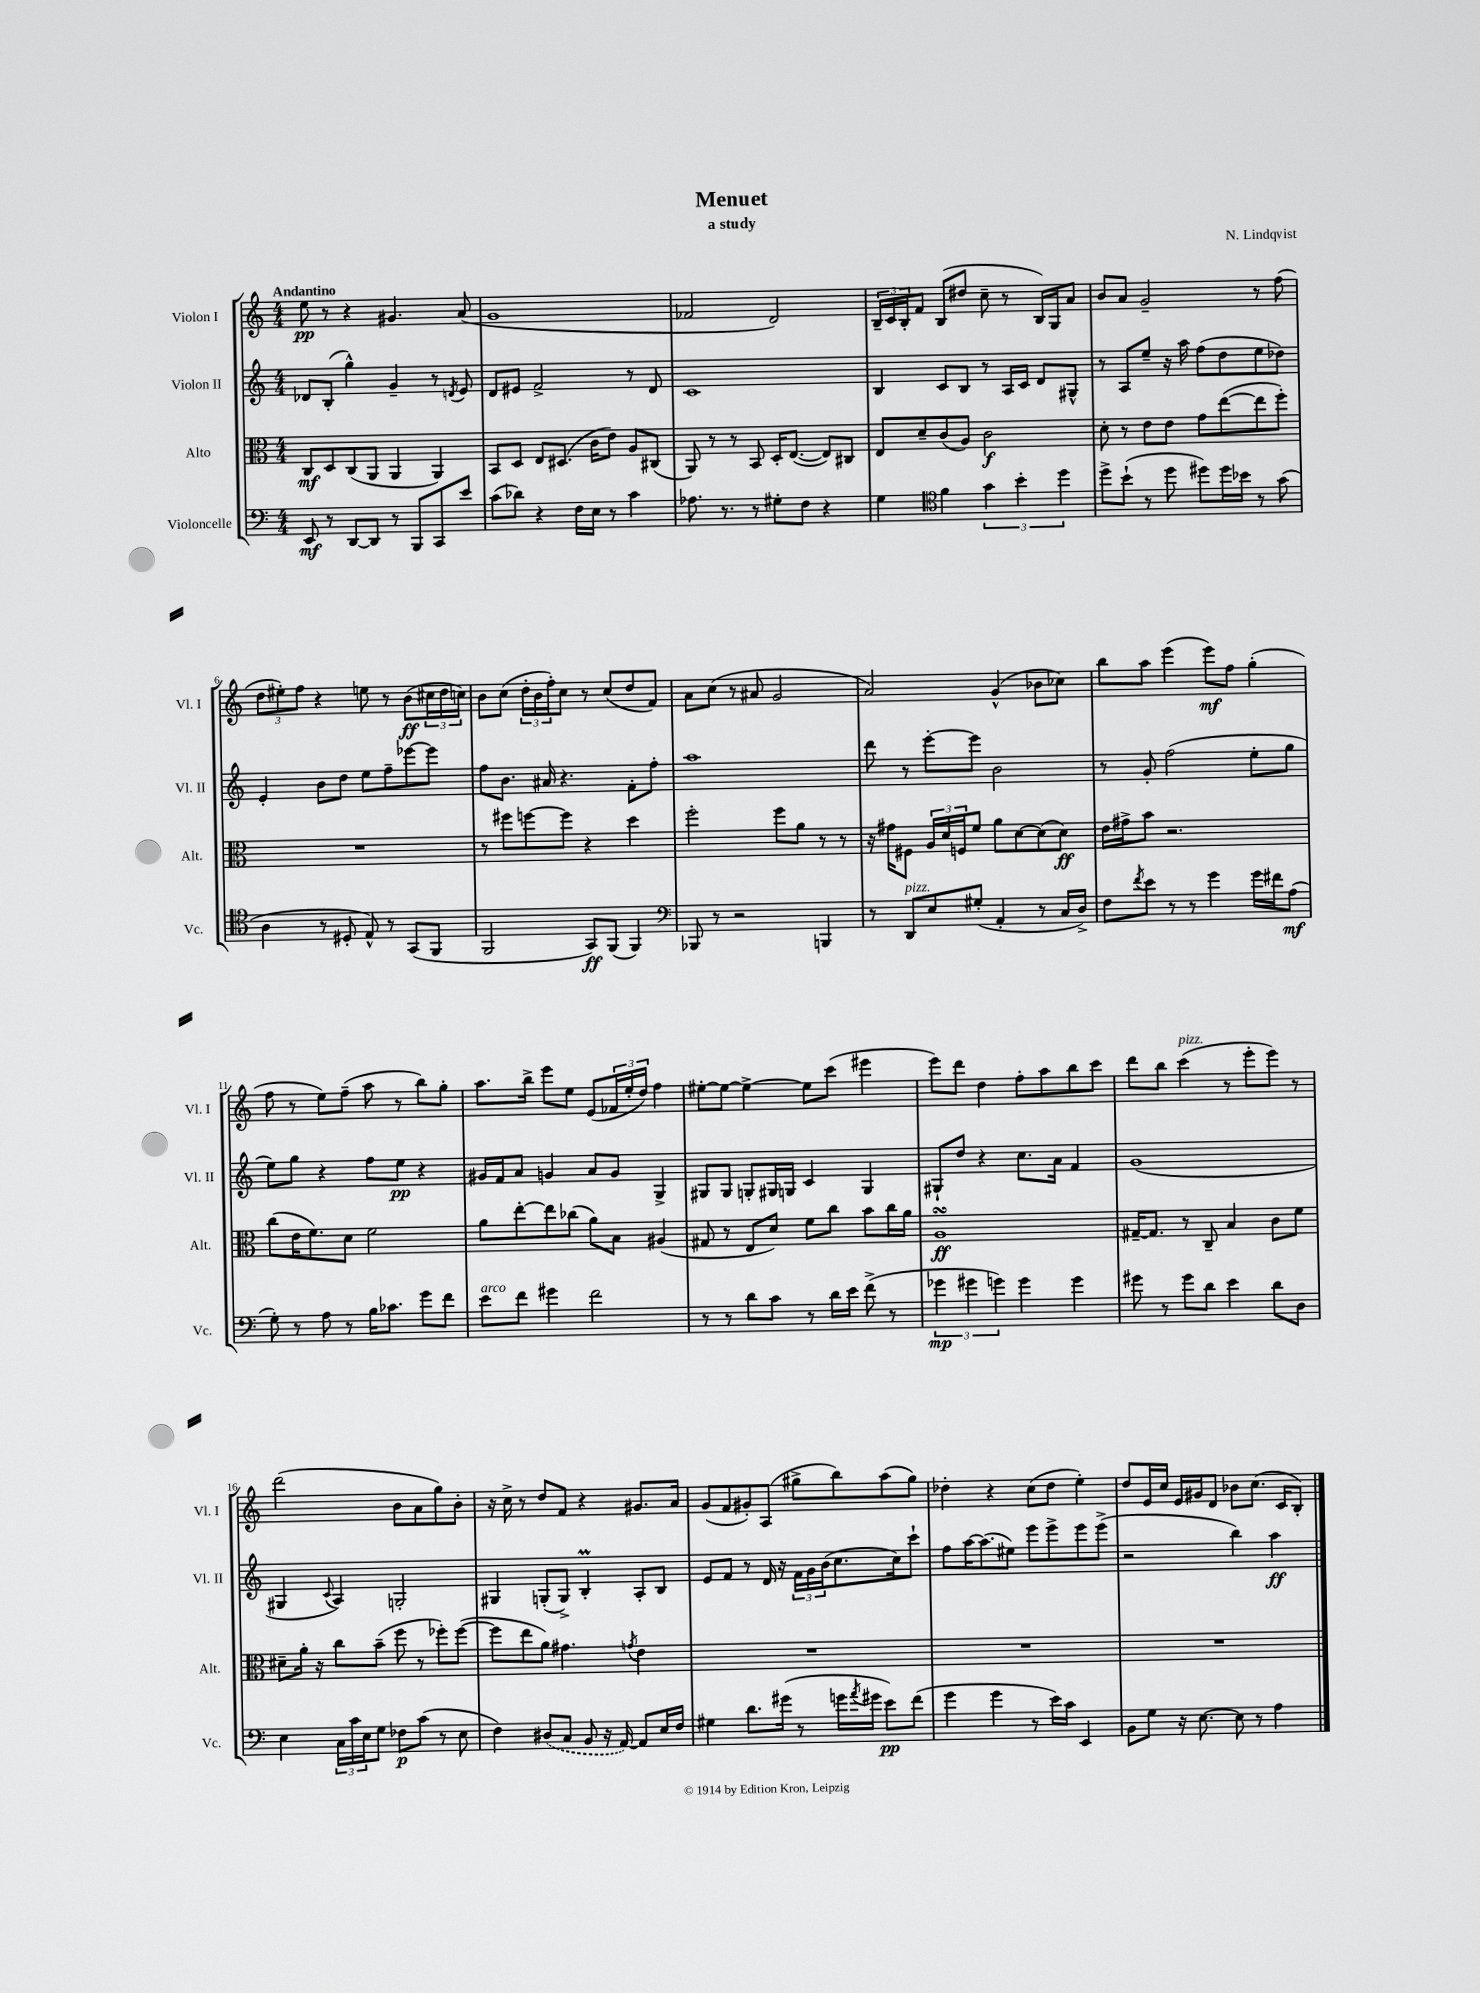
\header { title = "Menuet" composer = "N. Lindqvist" subtitle = "a study" }
<<
\new StaffGroup <<
\new Staff = "s0" \with { instrumentName = "Violon I" shortInstrumentName = "Vl. I" } {
    \clef treble \key c \major \numericTimeSignature \time 4/4 \tempo "Andantino"
    e''8\pp r8 r4 gis'4. a'8( |
    g'1 |
    fes'2 d'2) |
    \tuplet 3/2 { b16-- c'16 b16-. } f'8 b8( dis''8 c''8-- r8 b16) g16 a'8 |
    b'8 a'8 g'2-- r8 f''8( |
    \tuplet 3/2 { d''8 eis''8-.) f''8 } r4 e''8 r8 b'8\ff( \tuplet 3/2 { cis''16 d''16 c''16) } |
    b'8 c''8( \tuplet 3/2 { d''16-. b'16 f''16-.) } c''8 r8 c''8( d''8 f'8) |
    a'8 c''8( r8 ais'8 g'2 |
    a'2) g'4-^( bes'8 ces''8) |
    b''8 a''8 e'''4( e'''8\mf) f''8 g''4-.( |
    f''8 r8 e''8) f''8--( a''8 r8 b''8) g''8-. |
    a''8. b''16-> e'''8 e''8 e'8( \tuplet 3/2 { fes'16 e''16-. d''16) } f''4 |
    eis''8~-. eis''8~ eis''4~-> eis''8 c'''8( eis'''4 |
    e'''8) d'''8 d''4 f''8-. a''8 b''8 c'''8 |
    d'''8 b''8 c'''4^\markup { \italic "pizz." }( r8 e'''8-. e'''8) r8 |
    d'''2( b'8 a'8 g''8) b'8-. |
    r16 c''16-> r8 d''8 f'8 r4 gis'8. a'16 |
    g'8( f'8 gis'8-.) a8( gis''8-> b''8) a''8( gis''8) |
    des''4-. r4 c''8( des''8 e''4-.) |
    d''8 e'16 c''16 e'16 gis'16 d'8 bes'8 c''8.( c'16 b8-.) \bar "|." |
}
\new Staff = "s1" \with { instrumentName = "Violon II" shortInstrumentName = "Vl. II" } {
    \clef treble \key c \major \numericTimeSignature \time 4/4
    des'8 b8-.( g''4-^) g'4-- r8 \acciaccatura { d'8 } e'8 |
    d'8 eis'8 f'2-> r8 d'8 |
    c'1 |
    b4 c'8 b8 r8 a16 c'16 d'8 gis8-^ |
    r8 a8 e''8-- r16 a''16 f''8( d''8 e''8 des''8) |
    e'4-. b'8 d''8 e''8 f''8-- ees'''8~ ees'''8 |
    f''8 b'8. ais'16 r4. f'8-. f''8-. |
    a''1 |
    d'''8 r8 e'''8~-. e'''8 b'2 |
    r8 g'8-. f''2( e''8-. g''8 |
    e''8) g''8 r4 f''8 e''8\pp r4 |
    gis'16 f'16 a'8 g'4 a'8 g'8 g4-> |
    gis8 gis8 g8-. gis16 g16 c'4 g4 |
    gis8-! d''8 r4 c''8. a'16 f'4 |
    g'1( |
    gis4 \appoggiatura { c'8 } a4) g2-. |
    gis4 g8-.( g8->) b4-.\prall a8-. b8 |
    e'8 f'8 r8 d'16 r16 \tuplet 3/2 { f'16 g'16 b'16( } c''8. c''16) c'''8-! |
    f''8 a''16~ a''8.( eis''8) e'''8 e'''8-> e'''8 e'''8->( |
    r2 b''4) a''4\ff \bar "|." |
}
\new Staff = "s2" \with { instrumentName = "Alto" shortInstrumentName = "Alt." } {
    \clef alto \key c \major \numericTimeSignature \time 4/4
    c8\mf d8 c8( a,8 a,4 a,4) |
    b,8 d8 e8 dis8.( c'16 e'8) a8 cis8( |
    a,8) r8 r8 b,8 d16-. e8.~( e8) cis8 |
    e8 d'8-- c'8( a8) c'2\f |
    d'8-. r8 e'8 e'8 g'8 e''8~( e''8 f''8-.) |
    R1 |
    r8 fis''8 f''8~ f''8 r4 d''4 |
    f''2-. f''8 a'8 r8 r8 |
    r16 gis'16 fis8 \tuplet 3/2 { a16 d'16 f16 } f'8 a'8 d'8~ d'8( d'8\ff) |
    e'16 gis'16-> b'8 r2. |
    c''8( e'16 f'8.) d'8 f'2 |
    a'8 e''8~-. e''8 ces''8( a'8) b8 ais4( |
    gis8 r8 e8 d'8) f'8 c''8 b'8 c''16 a'16 |
    a1\turn\ff |
    gis16~-- gis8. r8 c8-- b4 c'8 f'8 |
    dis'8-- a'16-. r16 c''8 b'8--( f''8 r8 fes''8-.) fes''8~( |
    fes''8 e''8 a'8) gis'4. \acciaccatura { g'8 } e'4 |
    R1 |
    R1 |
    R1 \bar "|." |
}
\new Staff = "s3" \with { instrumentName = "Violoncelle" shortInstrumentName = "Vc." } {
    \clef bass \key c \major \numericTimeSignature \time 4/4
    e,8\mf r8 d,8~ d,8 r8 b,,8 c,8 e'8 |
    c'8( des'8) r4 f16 e16 r8 c'4 |
    aes8. r8. r8 gis8-. f8 r4 |
    g4 \clef tenor f'4 \tuplet 3/2 { g'4 b'4-. d''4 } |
    d''8-> b'8-!( r8 d''8 dis''8) dis''16 bes'16 r8 g'8( |
    a4 r8 dis8-. e8-^) r8 g,8( f,8 |
    f,2 g,8\ff) f,8( f,4) |
    \clef bass bes,,8 r8 r2 b,,4 |
    r8 d,8^\markup { \italic "pizz." } e8 gis8-.( a,4-. r8 c16 d16->) |
    f8 \acciaccatura { f'8 } e'8 r8 r8 g'4 g'16 fis'16 a8\mf( |
    g8-.) r8 a8 r8 b16 ces'8. g'8 f'8 |
    e'8^\markup { \italic "arco" } f'8 gis'4 f'2 |
    r8 r8 d'8 c'8 r8 d'16 e'16 f'8->( r8 |
    \tuplet 3/2 { ges'4\mp gis'4 g'4) } g'4 g'4 |
    gis'8 r8 gis'8 d'8 e'4 d'8 d8 |
    e4 \tuplet 3/2 { c16 c'16 e16 } g8 fes8\p c'8( r8 e8 |
    f4) \once \slurDashed dis8( c8 b,8 r16 a,16~) a,8 e16 f16 |
    gis4 d'8. gis'16( r8 g'16 \acciaccatura { a'8 } gis'16 e'8\pp) f'8( |
    g'4 g'4 r8 e'16) c'16 e,4 |
    b,8 g8 r16 e8.~ e8 r8 a4 \bar "|." |
}
>>
>>
